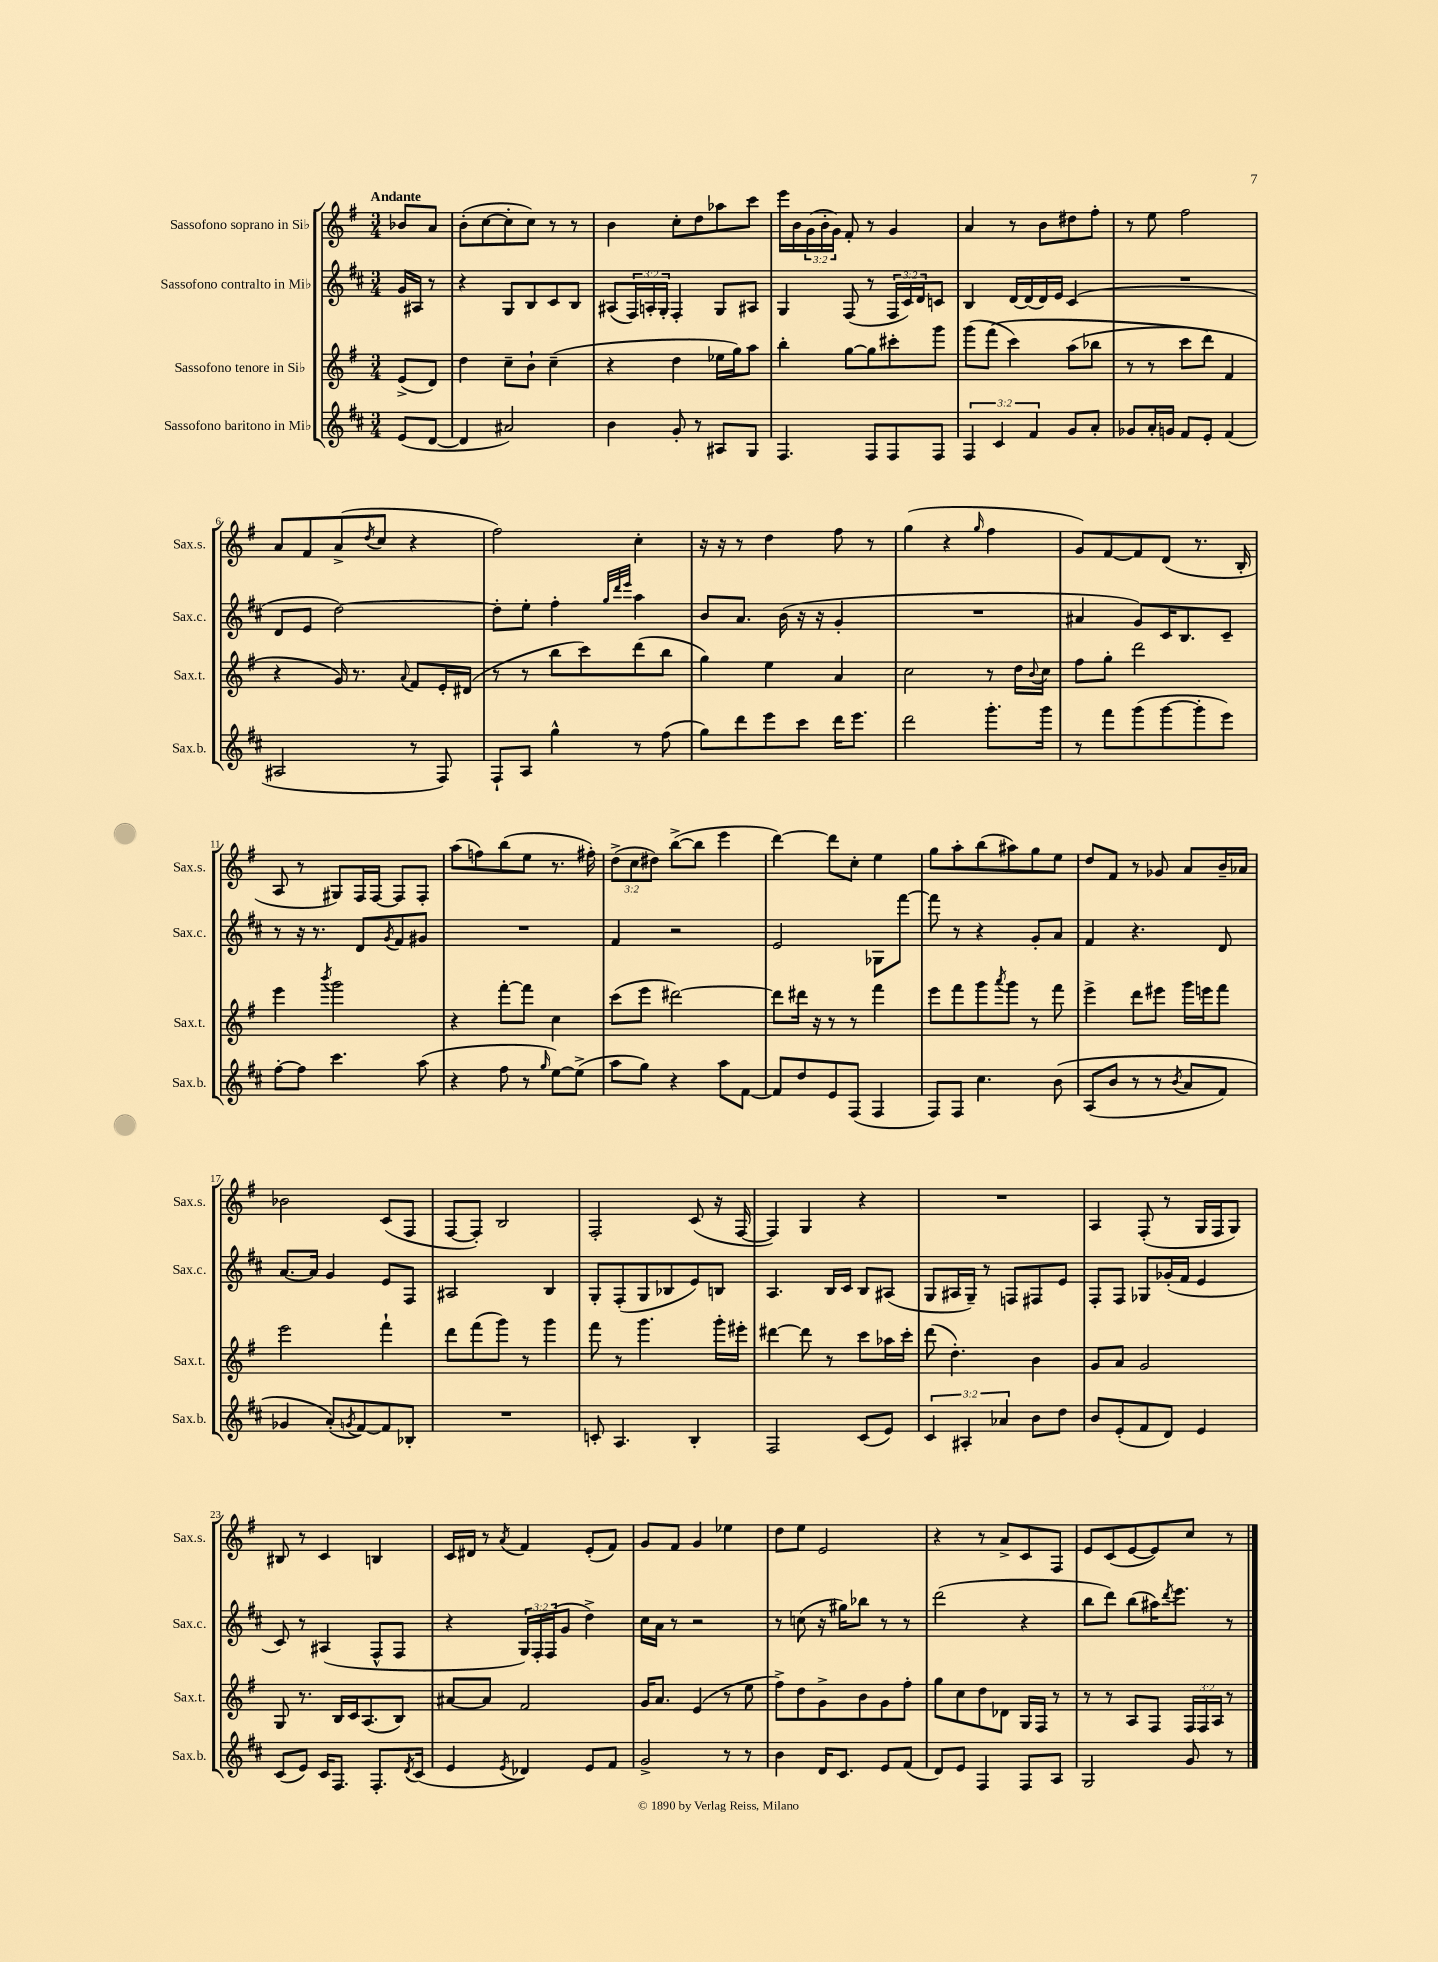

**kern	**kern	**kern	**kern
*part4	*part3	*part2	*part1
*staff4	*staff3	*staff2	*staff1
*I"Sassofono baritono in Mi♭	*I"Sassofono tenore in Si♭	*I"Sassofono contralto in Mi♭	*I"Sassofono soprano in Si♭
*I'Sax.b.	*I'Sax.t.	*I'Sax.c.	*I'Sax.s.
*clefG2	*clefG2	*clefG2	*clefG2
*k[f#c#]	*k[f#]	*k[f#c#]	*k[f#]
*M3/4	*M3/4	*M3/4	*M3/4
=	=	=	=
!	!	!	!LO:TX:a:B:t=Andante
(8e/L	(8e^/L	16g/LL	8b-X/L
.	.	16A#X/JJ	.
[8d/J	8d/J)	8r	8a/J
=1	=1	=1	=1
4d/]	4dd\	4r	(8b'\L
.	.	.	[8cc\
2a#X/)	8cc~\L	8G/L	8cc'\]
.	8b`\J	8B/	8cc\J)
.	(4cc~\	8c#/	8r
.	.	8B/J	8r
=2	=2	=2	=2
4b\	4r	(8A#X/L	4b\
.	.	24F#/L)	.
.	.	24An'/	.
.	.	24G'/JJ	.
8g'/	4dd\	4F#'/	8cc'\L
8r	.	.	8dd\
8A#X/L	16ee-X\LL	8G/L	8aa-X\
.	16gg\J)	.	.
8G/J	8aa\J	8A#X/J	8ccc\J
=3	=3	=3	=3
4.F#/	4bb'\	4G/	16eee\LL
.	.	.	16b\
.	.	.	(24g\
.	.	.	24b'\
.	.	.	24g\JJ)
.	[8gg\L	(8F#/	8f#'/
8F#/L	8gg\]	8r	8r
8F#/	8ccc#X'\	24F#/LL	4g/
.	.	24c#/)	.
.	.	24d/J	.
8F#/J	8ggg\J	8cn/J	.
=4	=4	=4	=4
6F#/	(8ggg\L	4B/	4a/
.	(8fff#\J	.	.
6c#/	.	.	.
.	4ccc\)	[16d/LL	8r
.	.	(16d/]	.
6f#/	.	.	.
.	.	16d/)	8b\L
.	.	16e/JJ	.
8g/L	(8aa\L	(4c#/	8dd#X\
8a'/J	8bb-X\J	.	8ff#'\J
=5	=5	=5	=5
8g-X/L	8r	2.r	8r
16a'/L	8r	.	8ee\
16gn/JJ	.	.	.
8f#/L	8ccc\L	.	2ff#\
8e'/J	8ddd\J)	.	.
(4f#/	4f#/	.	.
!!LO:LB:g=z
=6	=6	=6	=6
2A#X/	4r	8d/L	8a/L
.	.	8e/J	8f#/
.	16g/)	[2dd\)	(8a^/
.	8.r	.	.
.	.	.	8qdd/
.	.	.	8cc/J
.	8qqa/	.	.
8r	8f#/L	.	4r
8F#/)	16e'/L	.	.
.	(16d#X/JJ	.	.
=7	=7	=7	=7
8F#`/L	8r	8dd'\L]	2ff#\)
8A/J	8r	8ee'\J	.
4gg^^\	8bb\L	4ff#'\	.
.	8ccc\)	.	.
.	.	32qqgg/LLL	.
.	.	32qqddd/	.
.	.	32qqeee/JJJ	.
8r	(8ddd\	4aa\	4cc'\
(8ff#\	8bb\J	.	.
=8	=8	=8	=8
8gg\L)	4gg\)	8b/L	16r
.	.	.	16r
8ddd\	.	8.a/J	8r
8eee\	4ee\	.	4dd\
.	.	(16b\	.
8ccc#\J	.	16r	.
.	.	16r	.
16ddd\KL	4a/	4g'/	8ff#\
8.eee\J	.	.	.
.	.	.	8r
=9	=9	=9	=9
2ddd\	2cc\	2.r	(4gg\
.	.	.	4r
.	.	.	16qqgg/
8.ggg'\L	8r	.	4ff#\
.	16dd\LL	.	.
.	8qqb/	.	.
16ggg\Jk	16cc\JJ	.	.
=10	=10	=10	=10
8r	8ff#\L	4a#X/	8g/L)
8fff#\L	8gg'\J	.	[8f#/
(8ggg\	2ddd\	8g/L)	8f#/]
[8ggg\	.	16c#/K	(8d/J
.	.	8.B/	.
8ggg'\]	.	.	8.r
8eee\J)	.	8c#~/J	.
.	.	.	16B'/
!!LO:LB:g=z
=11	=11	=11	=11
[8ff#'\L	4eee\	8r	8A/
8ff#\J]	.	16r	8r
.	.	8.r	.
.	8qbbb/	.	.
4.ccc#\	2ggg\	.	8G#X/L)
.	.	8d/L	16F#/L
.	.	.	[16F#/JJ
.	.	8qg/	.
.	.	8f#/	8F#/L]
(8aa\	.	8g#X/J	8F#'/J
=12	=12	=12	=12
4r	4r	2.r	(8aa\L
.	.	.	8ffn\)
8ff#\	[8fff#'\L	.	(8bb\
8r	8fff#\J]	.	8ee\J
16qqgg/	.	.	.
[8ee\L)	4cc\	.	8.r
(8ee^\J]	.	.	.
.	.	.	16ff#X'\)
=13	=13	=13	=13
8aa\L	(8ccc\L	4f#/	(12dd^\L
.	.	.	12cc\
8gg\J)	8eee\J	.	.
.	.	.	12dd#X\J)
4r	[2ddd#X\)	2r	([8bb^\L
.	.	.	8bb\J]
8aa\L	.	.	4eee\
[8f#\J	.	.	.
=14	=14	=14	=14
8f#/L]	8ddd#\L]	2e/	[4ddd\)
8dd/	16ddd#X\Jk	.	.
.	16r	.	.
8e/	8r	.	8ddd\L]
(8F#/J	8r	.	8cc'\J
4F#/	4fff#\	8G-X\L	4ee\
.	.	[8fff#\J	.
=15	=15	=15	=15
8F#/L)	8eee\L	8fff#\]	8gg\L
8F#/J	8fff#\	8r	8aa'\
4.cc#\	8ggg\	4r	(8bb\
.	8qaaa/	.	.
.	8ggg\J	.	8aa#X\)
.	8r	8g'/L	8gg\
(8b\	8fff#\	8a/J	8ee\J
=16	=16	=16	=16
(8A/L	4eee^\	4f#/	8dd/L
8b/J	.	.	8f#/J
8r	8ddd\L	4.r	8r
8r	8eee#X\J	.	8g-X/
8qb/	.	.	.
8a/L	16ggg\LL	.	8a/L
.	16eeen\J	.	.
8f#/J)	8fff#\J	8d/	16b~/L
.	.	.	16a-X/JJ
!!LO:LB:g=z
=17	=17	=17	=17
4g-X/	2eee\	[8.a/L	2b-X\
.	.	16a/Jk]	.
(8a'/L)	.	4g/	.
8qgn/	.	.	.
[8f#/)	.	.	.
8f#/]	4fff#`\	8e/L	(8c/L
8B-X'/J	.	8F#/J	8F#/J
=18	=18	=18	=18
2.r	8ddd\L	2A#X/	[8F#/L
.	(8fff#\	.	8F#'/J])
.	8ggg\J)	.	2B/
.	8r	.	.
.	4ggg\	4B/	.
=19	=19	=19	=19
8cn'/	8fff#\	8G'/L	2F#'/
4.A/	8r	(8F#'/	.
.	4.ggg\	8G/	.
.	.	8B-X/	.
4B'/	.	8e/)	(8c/
.	16ggg'\LL	8Bn/J	16r
.	16eee#X'\JJ	.	[16F#/
=20	=20	=20	=20
2F#/	[4ddd#X\	4.A/	4F#/])
.	8ddd#\]	.	4G/
.	8r	16B/LL	.
.	.	16c#/JJ	.
(8c#/L	8ccc\L	8B/L	4r
8e/J)	16aa-X\L	(8A#X/J	.
.	16ccc'\JJ	.	.
=21	=21	=21	=21
6c#/	(8ddd\	8G/L	2.r
.	4.dd'\)	16A#X/L	.
6A#X'/	.	.	.
.	.	16G~/JJ)	.
.	.	8r	.
6a-X/	.	.	.
.	.	8Fn/L	.
8b\L	4b\	8F#X/	.
8dd\J	.	8e/J	.
=22	=22	=22	=22
8b/L	8g/L	8F#'/L	4A/
(8e'/	8a/J	8F#/J	.
8f#/	2g/	8G-X/L	(8F#'/
8d/J)	.	(16g-X'/L	8r
.	.	16f#/JJ	.
4e/	.	4e/	16G/LL
.	.	.	16F#/J
.	.	.	8G/J)
!!LO:LB:g=z
=23	=23	=23	=23
(8c#/L	8G/	8c#/)	8B#X/
8e/J)	8.r	8r	8r
16c#/KL	.	(4A#X/	4c/
8.F#/J	16B/LL	.	.
.	16c/J	.	.
.	(8.A/	.	.
8.F#'/L	.	8F#^^/L	4Bn/
.	8B/J)	8F#/J	.
8qd/	.	.	.
(16c#/Jk	.	.	.
=24	=24	=24	=24
4e/	[8a#X/L	4r	16c/LL
.	.	.	16d#X/JJ
.	8a#/J]	.	8r
8qe/	.	.	8qa/
4d-X/)	2f#/	24G/LL)	4f#/
.	.	24F#'/	.
.	.	(24F#/J	.
.	.	8g/J	.
8e/L	.	4dd^\)	(8e'/L
8f#/J	.	.	8f#/J)
=25	=25	=25	=25
2g^/	16g/KL	16cc#\LL	8g/L
.	8.a/J	16a\JJ	.
.	.	8r	8f#/J
.	(4e/	2r	4g/
8r	8r	.	4ee-X\
8r	8ee\	.	.
=26	=26	=26	=26
4b\	8ff#^\L)	8r	8dd\L
.	8dd\	(8ccn\	8ee\J
16d/KL	8g^\	16r	2e/
8.c#/J	.	16gg#X\KL)	.
.	8b\	8bb-X\J	.
8e/L	8g\	8r	.
(8f#/J	8ff#'\J	8r	.
=27	=27	=27	=27
8d/L)	8gg\L	(2ddd\	4r
8e/J	8cc\	.	.
4F#/	8dd\	.	8r
.	8d-X\J	.	8a^/L
8F#/L	16G/LL	4r	8c/
.	16F#/JJ	.	.
8A/J	8r	.	8F#/J
=28	=28	=28	=28
2G/	8r	8bb\L	8e/L
.	8r	8ddd\J)	(8c/
.	8A/L	(8bb\L	[8e/
.	8F#/J	16aa#X\K)	8e/])
.	.	8qddd/	.
.	.	8.eee\J	.
8g/	24F#/LL	.	8cc/J
.	24F#/	.	.
.	24A/JJ	.	.
8r	8r	8r	8r
==	==	==	==
*-	*-	*-	*-
